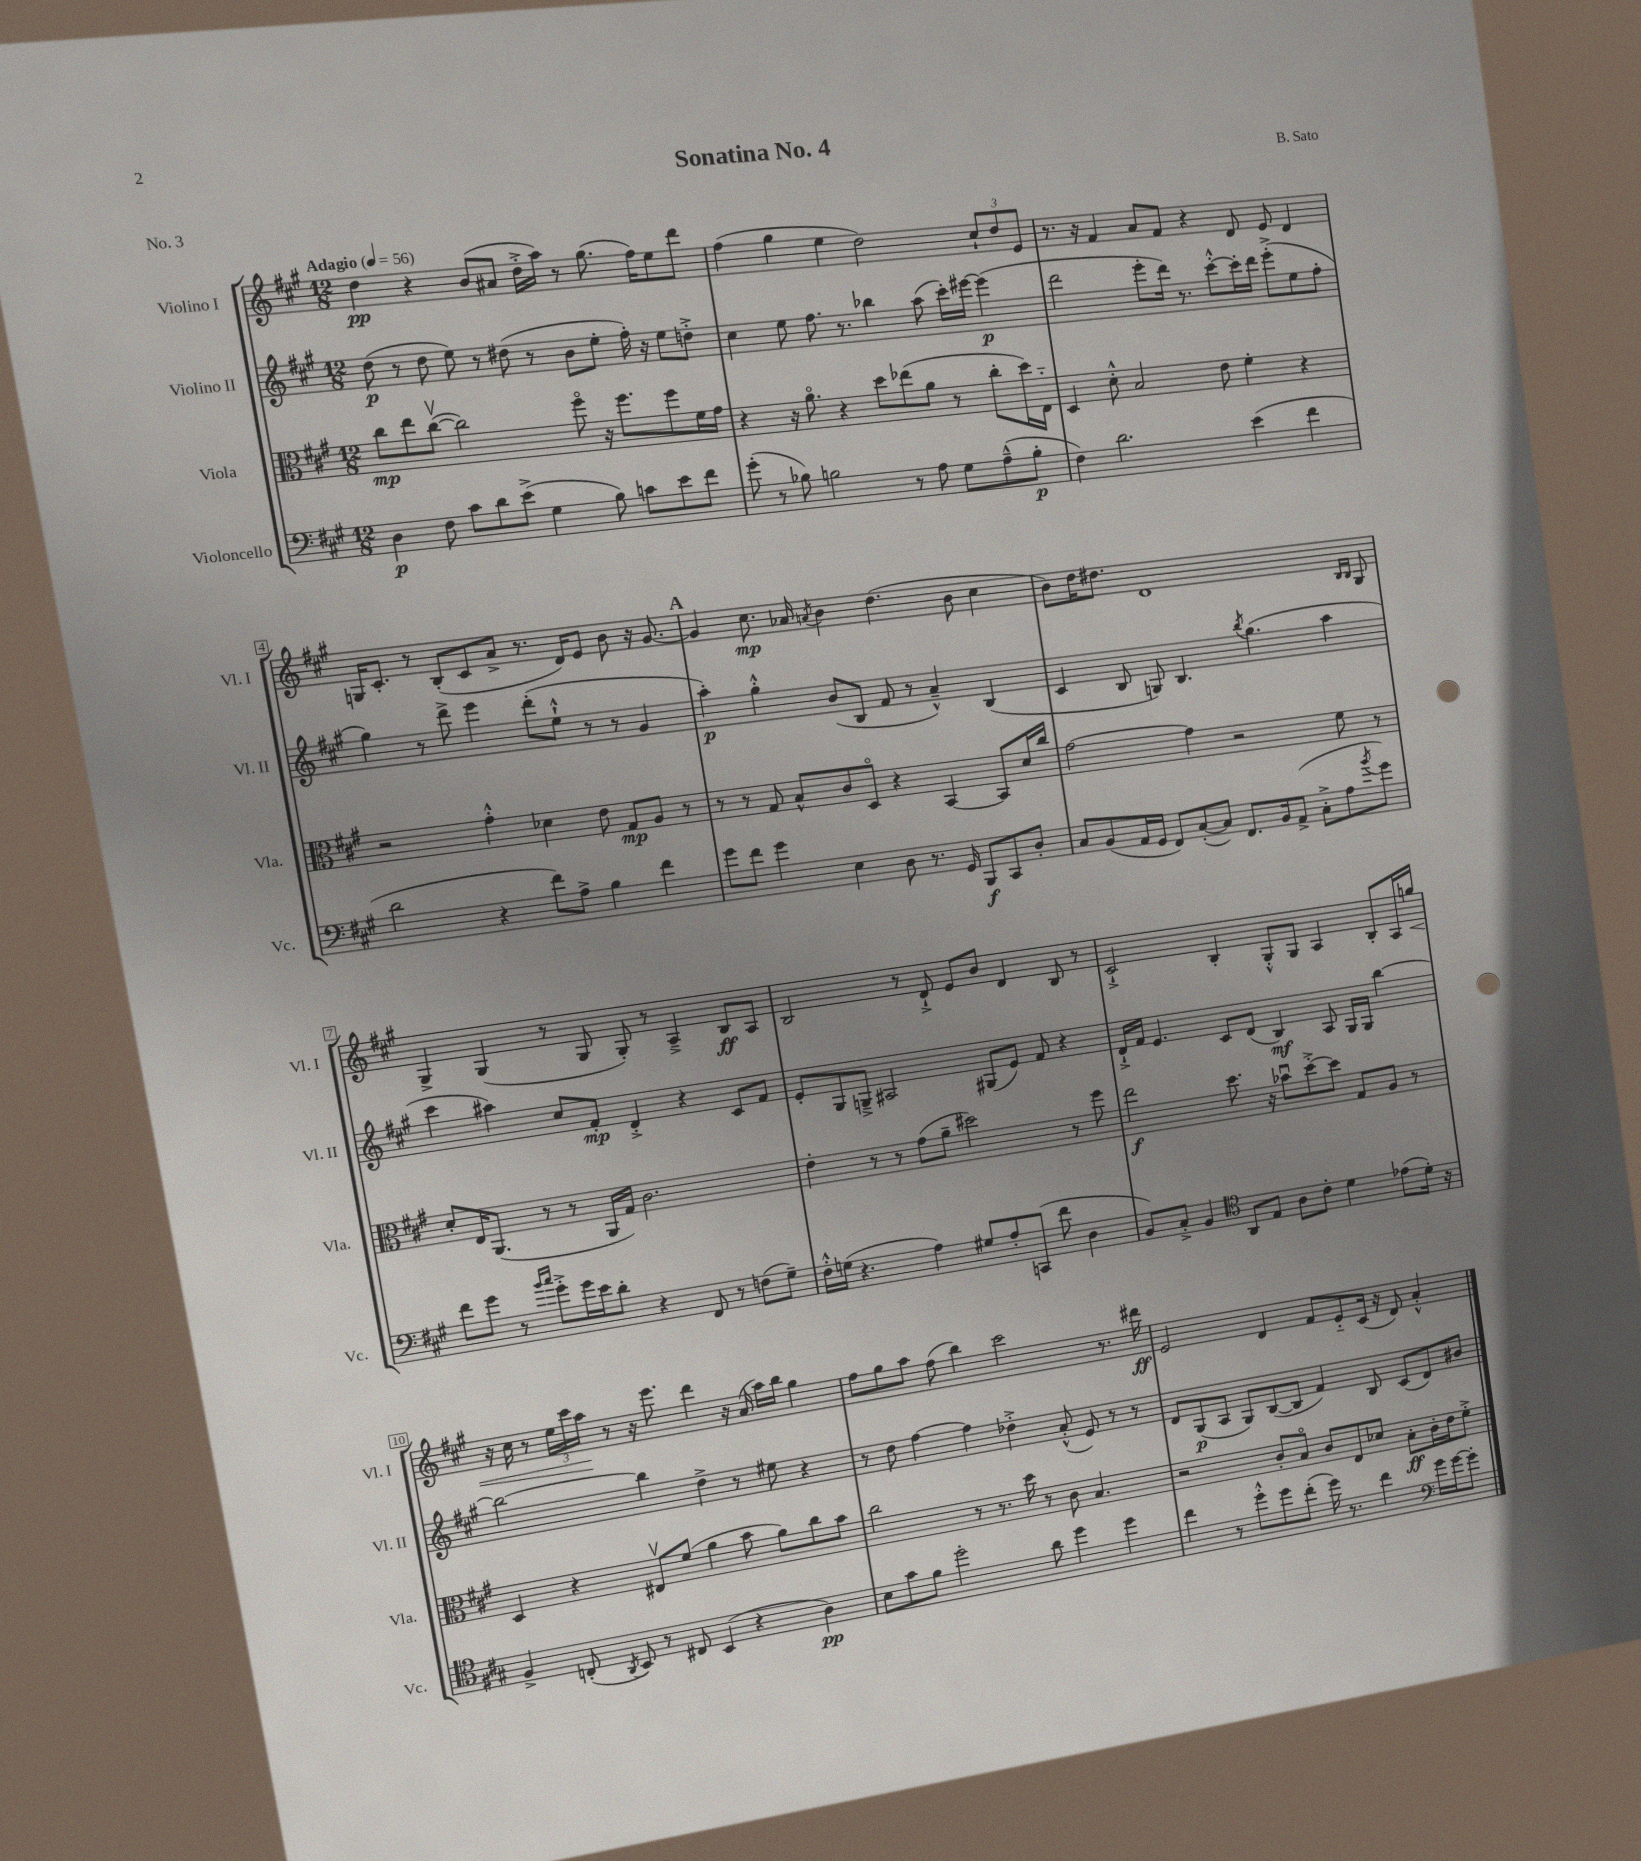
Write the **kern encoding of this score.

**kern	**kern	**kern	**kern
*staff4	*staff3	*staff2	*staff1
*clefF4	*clefC3	*clefG2	*clefG2
*k[f#c#g#]	*k[f#c#g#]	*k[f#c#g#]	*k[f#c#g#]
*M12/8	*M12/8	*M12/8	*M12/8
*MM56	*MM56	*MM56	*MM56
4D	8cc#	(8dd	4dd
.	8ee	8r	.
8F#	([8cc#v	8dd	4r
8c#	2cc#])	8ee)	.
8d	.	8r	(8b
(8e^	.	(8dd#	8a#
4G#	.	8r	16dd'^
.	.	.	16aa)
.	8ff#o	8b	8r
8B)	16r	8ee'	(8.gg#
.	8.ff#	.	.
8c	.	16ff#')	.
.	.	16r	16ff#)
8e	8ff#	8ee	8ee
8f#	16f#	8dd'^	8ddd
.	16g#	.	.
=	=	=	=
(8g#'	4r	4cc#	(4ff#
8r	.	.	.
8B-)	16r	8ee	4gg#
.	8.ao	.	.
2B	.	8.ff#	.
.	4r	.	4ee
.	.	8.r	.
.	8dd	4bb-	2dd)
8r	(8ee-	.	.
8A	8a	(8aa	.
8G#	8r	16ccc#')	.
.	.	[16eee#	.
(8A~^^	8cc#'	(4eee#]	12cc#`
.	.	.	12dd
8B'	16dd)	.	.
.	.	.	12e
.	16E'~	.	.
=	=	=	=
4F#)	4D	2ddd	8.r
.	.	.	16r
2.d	8d'^^	.	4f#
.	2B	.	.
.	.	8eee'	8a
.	.	16ddd)	8f#
.	.	8.r	.
.	.	.	4r
.	8e	[8ccc#'^^	.
(4e	4f#'	16ccc#']	8d
.	.	16ddd	.
.	.	(8eee'^	8e
4f#	4r	8ee	4d
.	.	8ff#'	.
=	=	=	=
2d	2r	4gg#)	16G
.	.	.	8.c#'
.	.	8r	8r
.	.	8ddd^	(8B'
4r	4g#'^^	4eee	8c#
.	.	.	8a^
8f#)	4d-	(8ddd'	8.r
8A^	.	8ee`^^	.
.	.	.	16d)
4B	8e	8r	8e
.	8G#	8r	8b
4f#	8A	4g#	16r
.	.	.	[8.g#
.	8r	.	.
=	=	=	=
8g#	8r	4aa')	4g#]
8f#	8r	.	.
4g#	8G#	4gg#'^^	8.cc#
.	8B^^	.	.
.	.	.	16a-
.	.	.	8qa
4E	8c#	(8b	4b
.	8Do	8B	.
8D	4r	8f#	(4.dd
8.r	.	8r	.
.	[4BB	4a~^^)	.
16GG#	.	.	.
8BBB	.	.	8b
8CC#	8BB]	(4B	4cc#
8D'	16d	.	.
.	16cc#	.	.
=	=	=	=
8C#	[2g#	4c#	8b)
(8BB	.	.	16dd
.	.	.	8.dd#
16AA	.	8B	.
16GG#	.	.	.
8FF#)	.	8G)	1d
([8C#'	4g#]	4.B	.
8C#])	.	.	.
8.FF#	2r	.	.
.	.	8qbb	.
.	.	(4.gg#	.
16BB	.	.	.
(8AA^	.	.	.
8C#'^	.	.	.
8A	8f#	4aa	.
.	.	.	16qqB
8qb	.	.	16qqB
8g#)	8r	.	8G#
=	=	=	=
8f#	8d'	4ccc#	4G#^
8g#	16E	.	.
.	(8.AA	.	.
8r	.	4aa#)	(4G#
16qqb	.	.	.
16qqcc#	.	.	.
8g#'^	8r	.	.
16g#	8r	8cc#	8r
16e	.	.	.
8d'	16AA	8f#'	8G#
.	16G#)	.	.
4r	2.c#	4d'^	8G#')
.	.	.	8r
8FF#	.	4r	4A~^
8r	.	.	.
(8F	.	8c#	8B
8G#~)	.	8f#	8A
=	=	=	=
16F#'^^	4e'	8e'	2B
(16G	.	.	.
4.r	.	8G#	.
.	8r	8G~^	.
.	8r	2A#	.
4A)	(8g#	.	8r
.	8a~	.	8d`^
8G#	2dd#)	.	8e
8A'	.	(8G#	8b
(8CC	.	8e)	4d
8f#	.	8f#	.
4D	8r	4r	8B
.	8ff#	.	8r
=	=	=	=
8BB)	2ee	16d`^	2c#`^
.	.	16f#	.
8C#'^	.	4.e	.
4BB	.	.	.
*clefC4	*	*	*
8AA	8.dd	8c#	4B'
8E	.	(8d	.
.	16r	.	.
8A	8b-u	4B)	8G#'^^
8c#'	[8dd'^	.	8G#
4d	8dd]	8A	4A
.	8G#	16G#	.
.	.	16G#	.
(8e-	8A	[4bb	8B'
16d')	8r	.	16A
16r	.	.	16gg
=	=	=	=
4F#^	4D	2bb_	16r
.	.	.	16cc#
.	.	.	8r
(8C'	4r	.	24ee
.	.	.	24ccc#
.	.	.	24aa
8qAA	.	.	.
8BB)	.	.	8r
8r	8E#v	4bb]	16r
.	.	.	8.eee
8C#	(8f#	.	.
(4BB	4a	4dd^	4ddd
4r	8b	8r	16r
.	.	.	(16a
.	8a)	8ee#	16aa)
.	.	.	16bb
4A)	8cc#	4r	4gg#
.	8b	.	.
=	=	=	=
8B	2cc#	8r	8ff#
8g#	.	8dd	8gg#
8f#	.	[4ff#	8aa
2dd'	.	.	(8ff#
.	8r	4ff#]	4bb)
.	8.r	.	.
.	.	4dd-'^	2ccc#
.	16dd	.	.
8a	8r	.	.
4dd	8c#	(8a'^^	.
.	4.B	8e)	.
4dd	.	8r	8.r
.	.	8r	.
.	.	.	16ddd#
=	=	=	=
4cc#	2r	8d	2e
.	.	(8G#	.
8r	.	8A	.
8dd'^^	.	8G#)	.
8dd	8c#'	([8B	4d
(8cc#'	8Bo	8B]	.
16dd)	8c#	4f#)	8f#
8.r	.	.	.
.	8E	.	8e'~
4cc#	8d-	8B	(16c#
.	.	.	16r
.	8B'	(8c#	8d)
*clefF4	*	*	*
16g#	16c#'	8d)	4a'^^
[16g#	16e	.	.
8g#']	8f#'^	8b#	.
==	==	==	==
*-	*-	*-	*-
